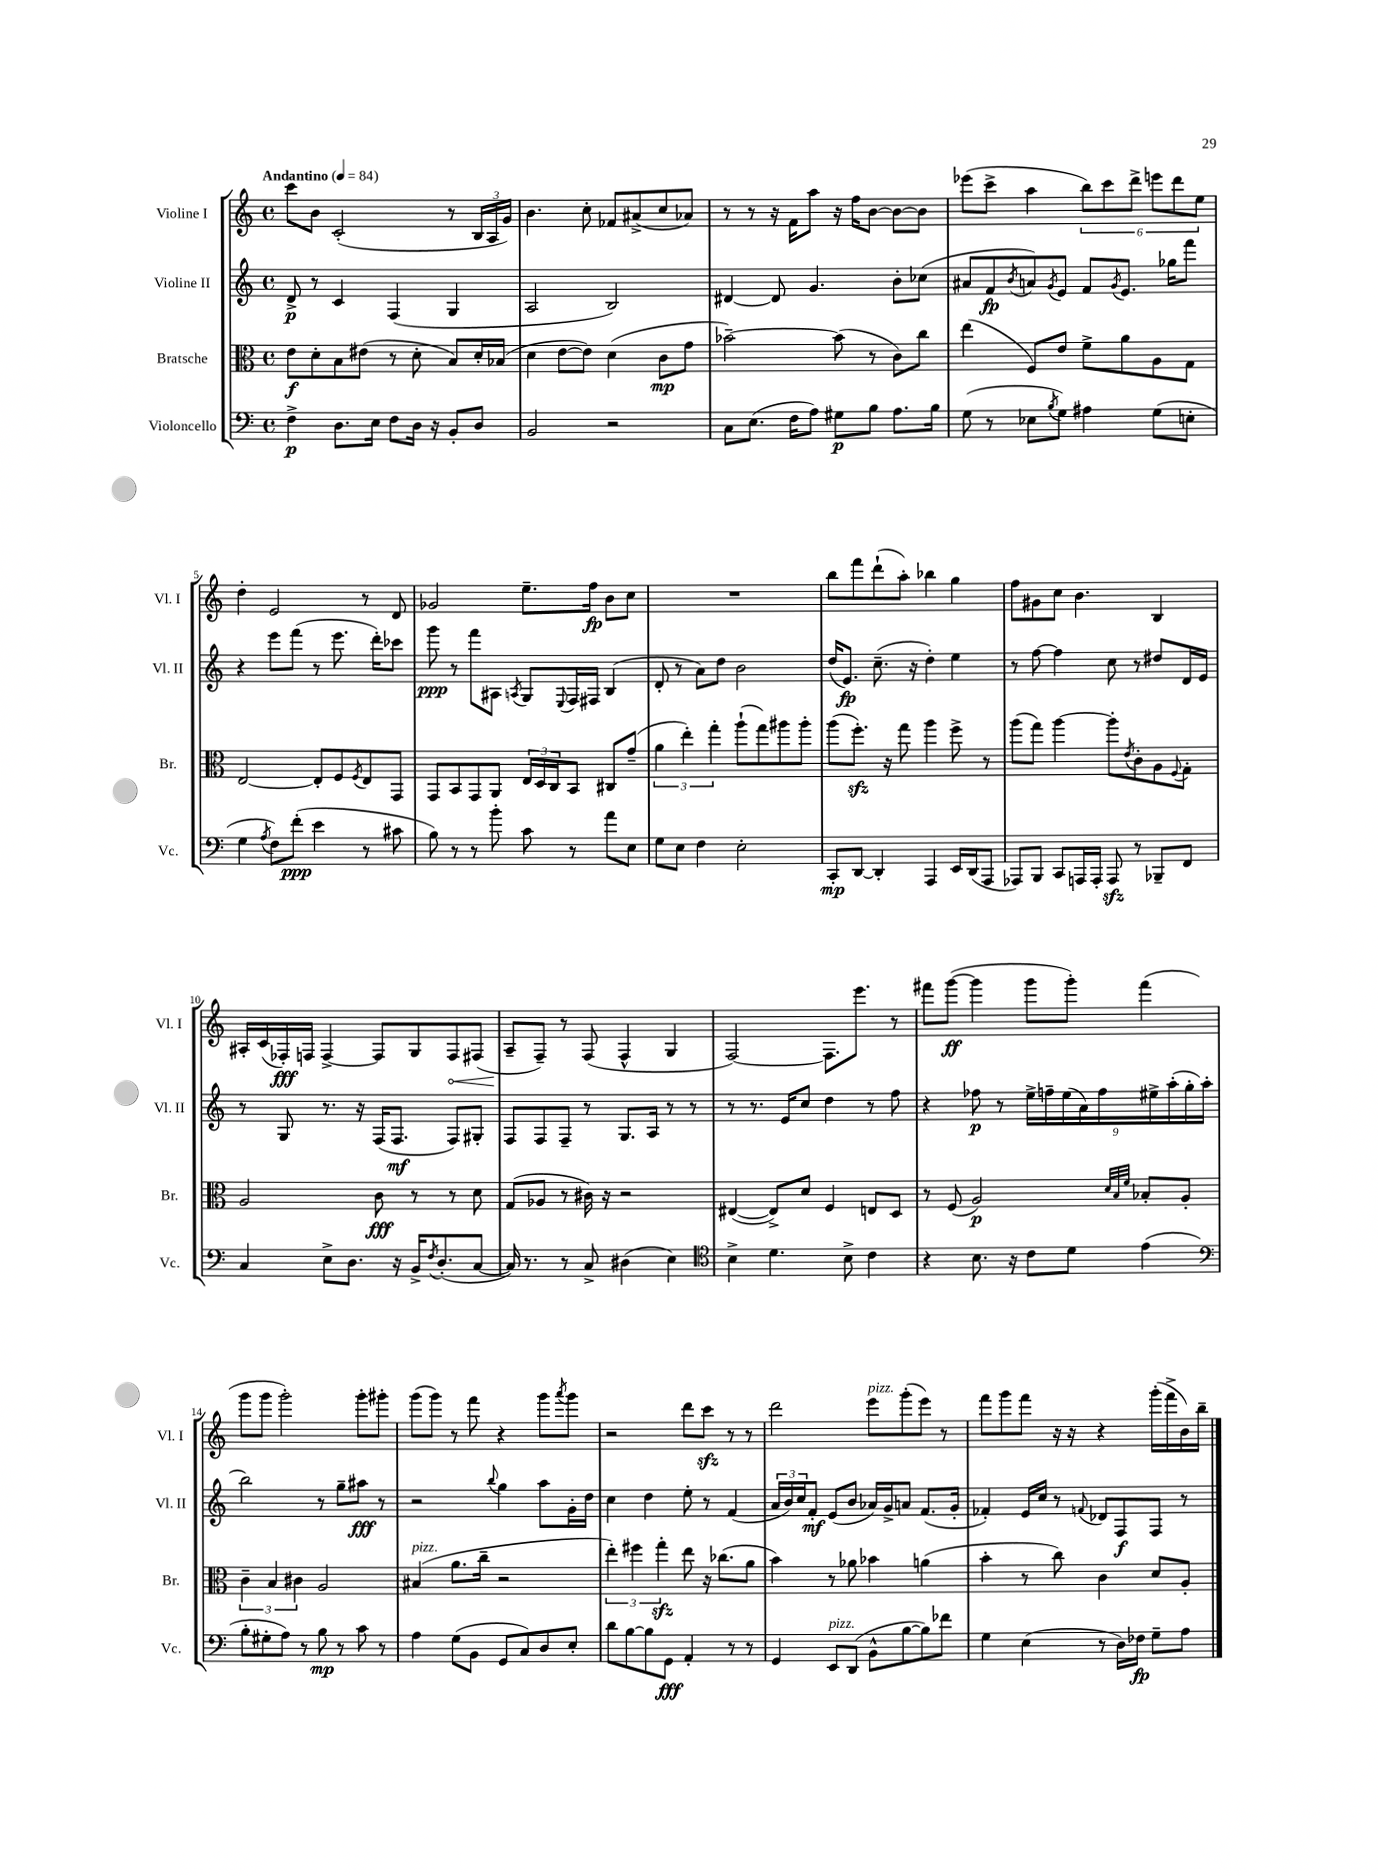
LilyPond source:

<<
\new StaffGroup <<
\new Staff = "s0" \with { instrumentName = "Violine I" shortInstrumentName = "Vl. I" } {
    \clef treble \key c \major \defaultTimeSignature \time 4/4 \tempo "Andantino" 4 = 84
    c'''8 b'8 c'2-.( r8 \tuplet 3/2 { b16 a16 g'16) } |
    b'4. c''8-. fes'8 ais'8->( c''8 aes'8) |
    r8 r8 r16 f'16 a''8 r16 f''16 b'8~ b'8~ b'8 |
    ees'''8( c'''8-> a''4 \tuplet 6/4 { b''8) c'''8 d'''8-> e'''8 d'''8 e''8 } |
    d''4-. e'2 r8 d'8 |
    ges'2 e''8.-- f''16\fp b'8 c''8 |
    R1 |
    b''8 f'''8 d'''8-!( a''8-.) bes''4 g''4 |
    f''8 gis'8 c''8 b'4. b4 |
    ais16-. c'16( fes16-.\fff) f16 f4~-> f8 g8 \once \override Hairpin.circled-tip = ##t f8\< fis8( |
    a8--\! f8--) r8 f8( f4-^ g4 |
    f2~) f8. e'''8. r8 |
    fis'''8 g'''8~\ff( g'''4 g'''8 g'''8-.) fis'''4( |
    g'''8 g'''8 g'''2-.) g'''8-. gis'''8-. |
    g'''8( g'''8) r8 f'''8 r4 g'''8 \acciaccatura { a'''8 } g'''8 |
    r2 d'''8 c'''8\sfz r8 r8 |
    d'''2 e'''8^\markup { \italic "pizz." } g'''8-.( e'''8) r8 |
    f'''8 g'''8 f'''8 r16 r16 r4 g'''16-.( f'''16-> b'16) b''16-- \bar "|." |
}
\new Staff = "s1" \with { instrumentName = "Violine II" shortInstrumentName = "Vl. II" } {
    \clef treble \key c \major \defaultTimeSignature \time 4/4
    d'8->\p r8 c'4 f4( g4 |
    a2 b2) |
    dis'4~ dis'8 g'4. b'8-. ces''8( |
    ais'8 f'8\fp \acciaccatura { b'8 } a'8) \acciaccatura { g'8 } e'8 f'8 \acciaccatura { g'8 } e'8. ges''16 f'''8 |
    r4 e'''8 f'''8( r8 e'''8. d'''16-.) ces'''8 |
    g'''8\ppp r8 f'''8 ais8 \acciaccatura { a8 } g8 \appoggiatura { e8 } f16 fis16 b4( |
    d'8-. r8 a'8) d''8 b'2 |
    d''16( e'8.\fp) c''8.--( r16 d''4-.) e''4 |
    r8 f''8~ f''4 c''8 r8 dis''8 d'16 e'16 |
    r8 g8 r8. r16 f16( f8.\mf f8) gis8-. |
    f8 f8 f8-- r8 g8. a16 r8 r8 |
    r8 r8. e'16 c''8 d''4 r8 f''8 |
    r4 fes''8\p r8 \tuplet 9/8 { e''16-> f''16-- e''16( a'16) f''16 eis''16-> a''16-.( g''16-. a''16-. } |
    b''2) r8 g''8-- ais''8\fff r8 |
    r2 \appoggiatura { b''8 } g''4 a''8 g'16-. d''16 |
    c''4 d''4 e''8-. r8 f'4( |
    \tuplet 3/2 { a'16 b'16) c''16 } f'8-.\mf e'8( b'8 aes'16) g'16-> a'8 f'8.( g'16-. |
    fes'4-.) e'16 c''16 r8 \appoggiatura { f'8 } des'8 f8\f f8 r8 \bar "|." |
}
\new Staff = "s2" \with { instrumentName = "Bratsche" shortInstrumentName = "Br." } {
    \clef alto \key c \major \defaultTimeSignature \time 4/4
    e'8\f d'8-. b8 eis'8( r8 d'8-. b8) d'16-. bes16( |
    d'4 e'8~ e'8) d'4( c'8\mp g'8 |
    bes'2~--) bes'8( r8 c'8) c''8 |
    e''4( f8) e'8 f'8-> a'8 a8 g8 |
    e2~ e8-. f8 \acciaccatura { f8 } e8 g,8 |
    g,8 b,8 g,8 a,8 \tuplet 3/2 { e16 d16 c16 } b,8 cis8 g'8--( |
    \tuplet 3/2 { a'4 e''4-.) g''4-. } a''8-!( g''8) ais''8 ais''8-. |
    a''8( f''8.-.\sfz) r16 g''8 a''4 f''8-> r8 |
    a''8( g''8) a''4~ a''8-. \acciaccatura { e'8 } c'8-. a8 \appoggiatura { f8 } g8-. |
    a2 c'8\fff r8 r8 d'8 |
    g8( aes8 r8 cis'16) r16 r2 |
    eis4~( eis8->) d'8 f4 e8 d8 |
    r8 f8( a2\p) \grace { d'32 b32 f'32 } bes8-. a8-. |
    \tuplet 3/2 { c'4-- b4 cis'4 } a2 |
    bis4^\markup { \italic "pizz." }( a'8. c''16-- r2 |
    \tuplet 3/2 { e''4-.) fis''4 g''4-.\sfz } e''8 r16 ces''8.( a'8 |
    b'4) r8 aes'8 bes'4 a'4( |
    b'4-. r8 c''8) c'4 d'8 a8-. \bar "|." |
}
\new Staff = "s3" \with { instrumentName = "Violoncello" shortInstrumentName = "Vc." } {
    \clef bass \key c \major \defaultTimeSignature \time 4/4
    f4->\p d8. e16 f8 d16 r16 b,8-. d8 |
    b,2 r2 |
    c8 e8.( f16 a8) gis8\p b8 a8. b16 |
    g8( r8 ees8 \acciaccatura { b8 } g8) ais4 g8( e8-. |
    g4 \acciaccatura { a8 } f8) f'8-.\ppp( e'4 r8 cis'8 |
    b8) r8 r8 b'8-. c'8 r8 a'8 e8 |
    g8 e8 f4 e2-. |
    c,8-.\mp d,8~ d,4-. a,,4 e,16 d,16( a,,8 |
    aes,,8) b,,8 c,8 a,,16 a,,16-. a,,8\sfz r8 bes,,8-- f,8 |
    c4 e8-> d8. r16 b,16-> \acciaccatura { f8 } d8.-.( c8~ |
    c16) r8. r8 c8-> dis4( e4) |
    \clef tenor b4-> d'4. b8-> c'4 |
    r4 b8. r16 c'8 d'8 e'4( |
    \clef bass b8-. gis8-. a8) r8 b8\mp r8 c'8 r8 |
    a4 g8( b,8 g,8 c8) d8 e8-. |
    d'8 b8~ b8 g,8\fff a,4-. r8 r8 |
    g,4 e,8^\markup { \italic "pizz." } d,8( b,8-^ b8~ b8) fes'8 |
    g4 e4( r8 d16) fes16\fp g8-- a8 \bar "|." |
}
>>
>>
